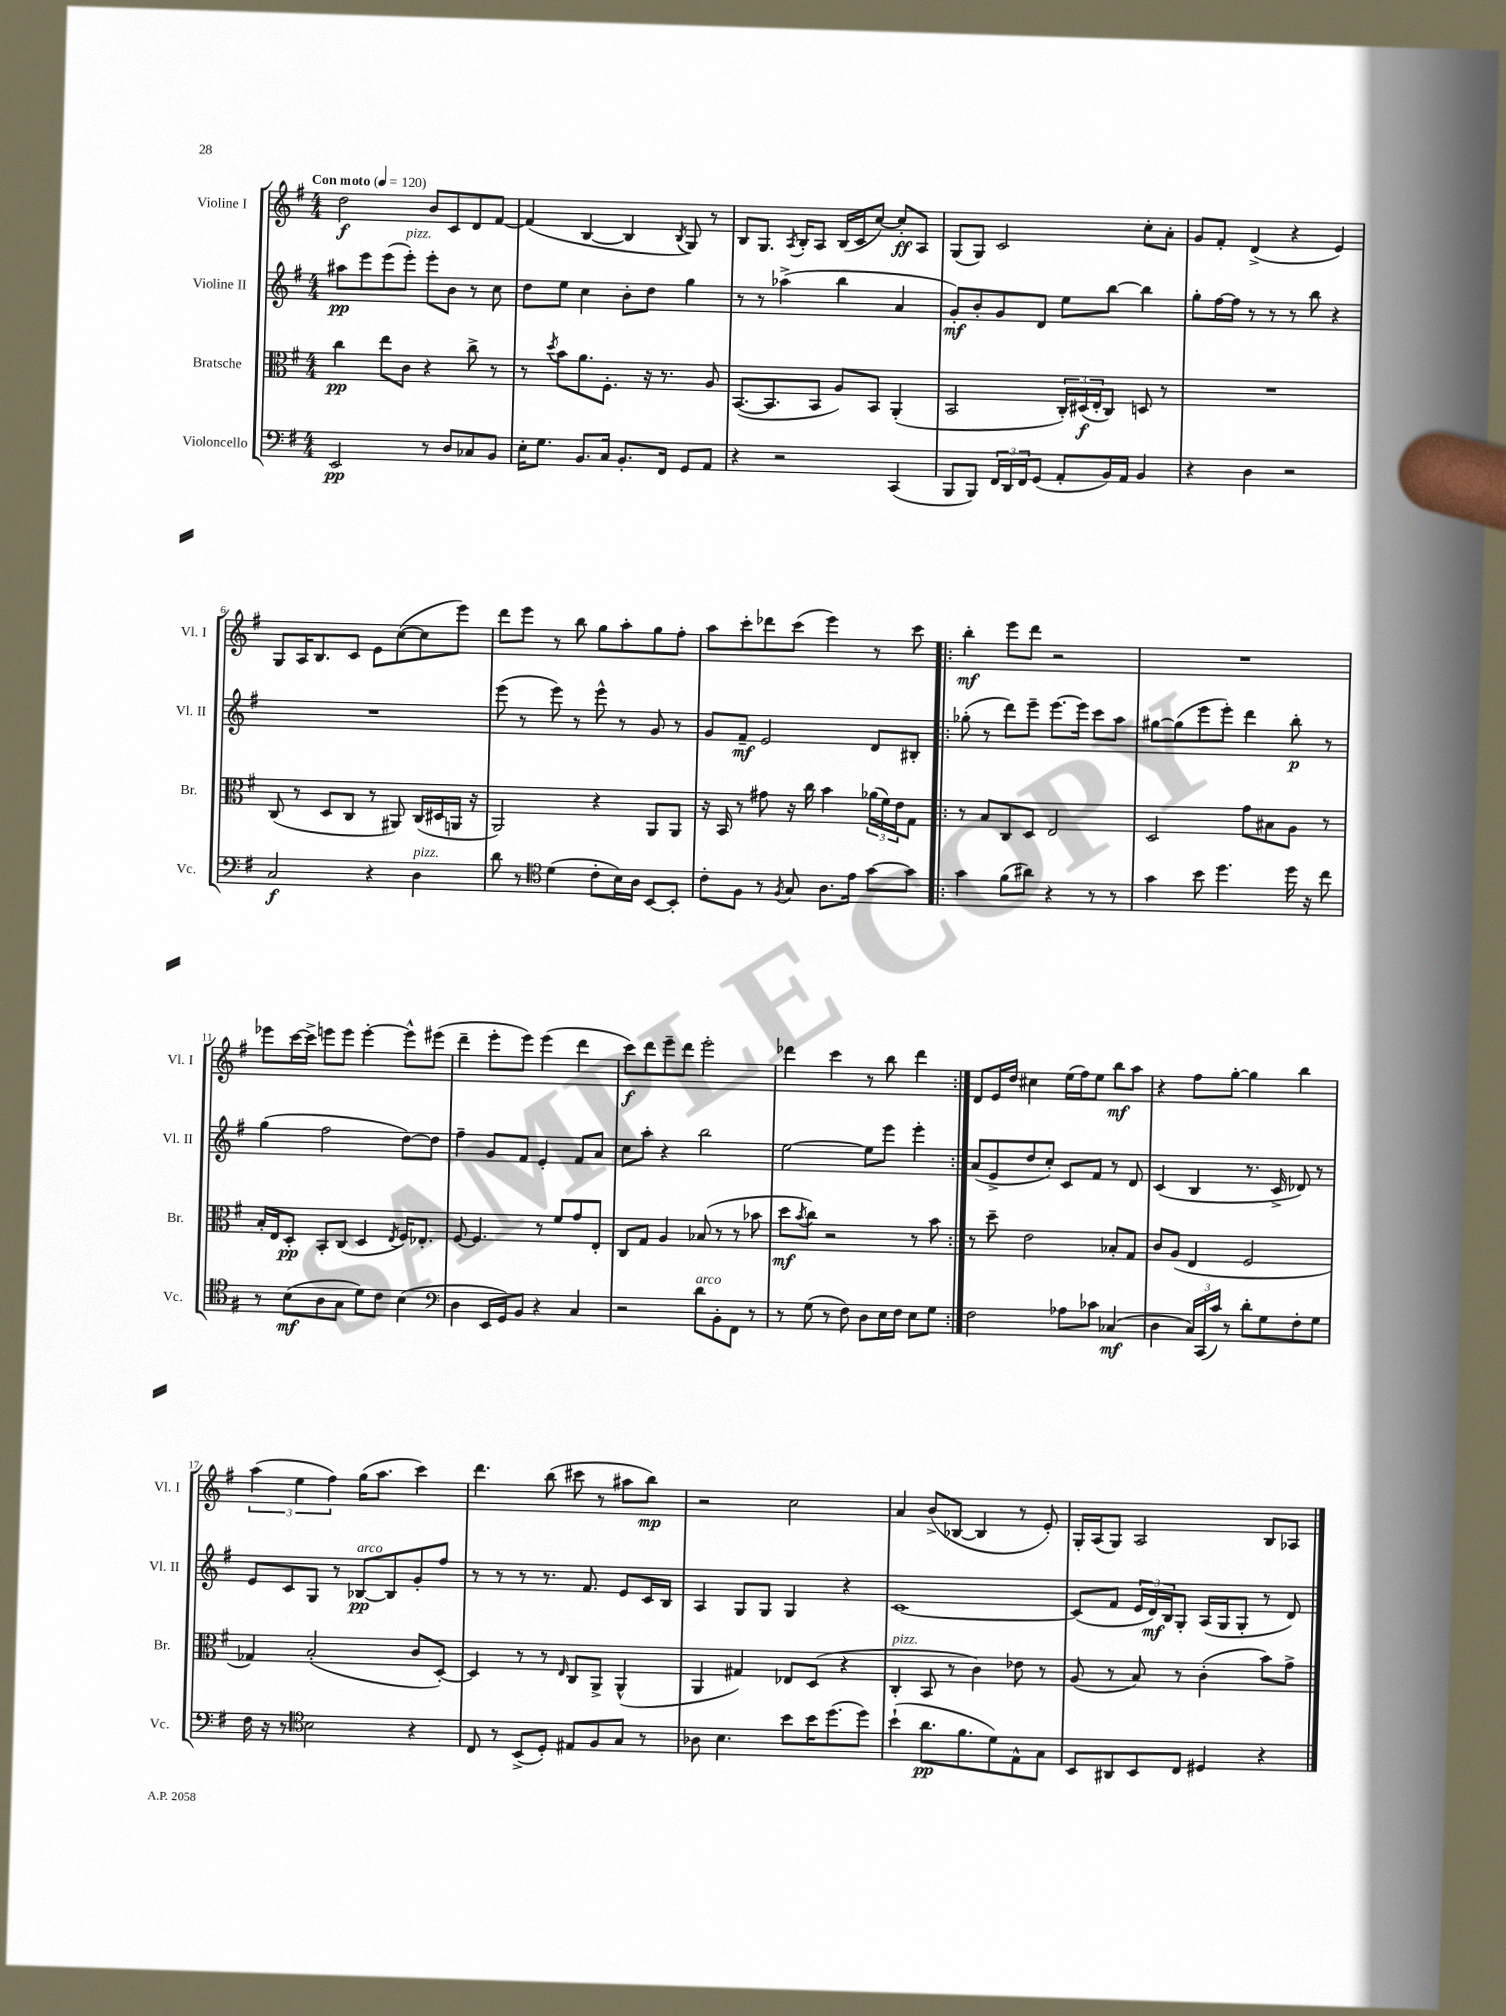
<<
\new StaffGroup <<
\new Staff = "s0" \with { instrumentName = "Violine I" shortInstrumentName = "Vl. I" } {
    \clef treble \key g \major \numericTimeSignature \time 4/4 \tempo "Con moto" 4 = 120
    d''2\f b'8 c'8 d'8 fis'8~ |
    fis'4( b4~ b4 \acciaccatura { b8 } g8) r8 |
    b8 g8. \acciaccatura { a8 } b16-. a8 b16( c'16 c''8~) c''8-.\ff a8 |
    g8( g8) c'2 c''8-. a'8-. |
    g'8 fis'8-. d'4->( r4 e'4) |
    g8 a16 b8. c'8 e'8 c''8~( c''8 e'''8) |
    d'''8 e'''8 r8 b''8 g''8 a''8-. g''8 fis''8-. |
    a''8 c'''8-. des'''8 c'''8( e'''4) r8 c'''8 |
    \repeat volta 2 { b''4-.\mf e'''8 d'''8 r2 |
    R1 |
    ees'''8 c'''16~ c'''16-> e'''8 e'''8 e'''4~-. e'''8-^ eis'''8( |
    d'''4-- e'''8-. e'''8) e'''4( d'''4 |
    c'''8\f) d'''8 e'''8-- d'''8 e'''2-. |
    des'''4 c'''4 r8 b''8 des'''4 | }
    d'8 e'16 d''16 cis''4 e''16( fis''16) e''8 b''8\mf a''8 |
    r4 fis''8 g''8~-. g''4 b''4 |
    \tuplet 3/2 { a''4( e''4 fis''4) } g''16( a''8. c'''4) |
    d'''4. b''8( cis'''8 r8 ais''8 b''8\mp) |
    r2 c''2 |
    a'4 b'8->( bes8~ bes4 r8 e'8-.) |
    g16-. a16( g8) a2 b8 aes8 \bar "|." |
}
\new Staff = "s1" \with { instrumentName = "Violine II" shortInstrumentName = "Vl. II" } {
    \clef treble \key g \major \numericTimeSignature \time 4/4
    ais''8\pp e'''8 e'''8( e'''8-.^\markup { \italic "pizz." }) e'''8-. b'8 r8 c''8 |
    d''8 e''8 c''4 b'8-. d''8 g''4 |
    r8 r8 aes''4->( b''4 a'4 |
    g'8-.\mf) b'8-. g'8 d'8 e''8 b''8~ b''4 |
    g''8-. fis''16~ fis''16 r8 r8 r8 b''8 r4 |
    R1 |
    e'''8( r8 e'''8) r8 e'''8-^ r8 g'8 r8 |
    g'8 fis'8--\mf e'2 d'8 bis8-. |
    \repeat volta 2 { ges''8-.( r8 d'''8) e'''8-- e'''8.~ e'''16 c'''8 a''8 |
    gis''8~ gis''8( e'''8 e'''8-.) d'''4 b''8-.\p r8 |
    g''4( fis''2 d''8~) d''8 |
    fis''4-- g'8 fis'8 e'4-. fis'8 a'8 |
    c''8 a''8-. r4 b''2 |
    e''2~ e''8 e'''8 e'''4-. | }
    a'8( e'8-> d''8 c''8-.) c'8 fis'8 r8 d'8 |
    c'4( b4 r8. c'16-> des'8) r8 |
    e'8 c'8 g8 r8 bes8~\pp^\markup { \italic "arco" } bes8 g'8-. fis''8 |
    r8 r8 r8 r8. fis'8. e'8 c'16 b16 |
    a4 g8 g8 g4 r4 |
    c'1~ |
    c'8( fis'8 \tuplet 3/2 { e'16 d'16\mf) b16 } g8-. a16( g16 g8-. r8 d'8) \bar "|." |
}
\new Staff = "s2" \with { instrumentName = "Bratsche" shortInstrumentName = "Br." } {
    \clef alto \key g \major \numericTimeSignature \time 4/4
    c''4\pp e''8 c'8 r4 c''8-> r8 |
    r8 \acciaccatura { d''8 } b'8 a'8. fis8.-. r16 r8. a8 |
    b,8.~( b,8. b,8 a8) b,8 a,4-.( |
    b,2 \tuplet 3/2 { c16-.) dis16\f( e16-. } c8) d8 r8 |
    R1 |
    c8( r8 d8 c8 r8 ais,8) c16( dis16 a,16 r16 |
    a,2) r4 a,8 a,8 |
    r16 b,16 r8 gis'8 r16 c''16 b'4 \tuplet 3/2 { aes'16( fis'16) e'16 } g8 |
    \repeat volta 2 { r8 b8 c8 d8 e2 |
    d2 g'8 bis8 a8 r8 |
    b16-. e16 d8-.\pp b,8-. c8( d4 \acciaccatura { e8 } fis16) ees8.-. |
    fis8~ fis4. r8 fis'8 g'8 e8-. |
    c8 g8 a4 bes8( r8 r8 bes'8 |
    d''8\mf \acciaccatura { b'8 } c''8) r2 r8 b'8 | }
    r8 d''8-- e'2 bes8-. g8 |
    c'8 a8( e4 fis2 |
    ges4) b2-.( c'8 d8~-.) |
    d4 r8 r8 \grace { e16 } c8 a,8-> a,4-^( |
    a,4 gis4) ees8 d8( r4 |
    c4-.^\markup { \italic "pizz." } b,8 r8 c'4) ees'8 r8 |
    a8( r8 b8) r8 c'4-.( b'8) g'8-> \bar "|." |
}
\new Staff = "s3" \with { instrumentName = "Violoncello" shortInstrumentName = "Vc." } {
    \clef bass \key g \major \numericTimeSignature \time 4/4
    e,2\pp r8 d8 ces8 b,8 |
    e16-. g8. b,8. c16 b,8.-. fis,16 g,8 a,8 |
    r4 r2 c,4( |
    b,,8 b,,8) \tuplet 3/2 { fis,16 d,16 fis,16 } g,8( a,8-. b,16) a,16 b,4 |
    r4 d4 r2 |
    c2\f r4 d4^\markup { \italic "pizz." } |
    d'8 r8 \clef tenor d'4( c'8-. b16) a16 b,8~ b,8-. |
    c'8-. fis8 r8 \acciaccatura { fis8 } g8 a8. e'16 g'8~ g'8 |
    \repeat volta 2 { g'4 fis'8( ais'8) r4 r8 r8 |
    g'4 b'8 d''4. d''16 r16 c''8 |
    r8 b8\mf( a8 g8 d'8) c'8 b4( |
    \clef bass d4 e,16 g,16) b,8 r4 c4 |
    r2 d'8^\markup { \italic "arco" } b,8-. fis,8 r8 |
    r8 g8( r8 fis8) d8 e16 fis16 e8 g8 | }
    fis2 aes8 ces'8 ces4\mf( |
    d4 \tuplet 3/2 { c16) c,16( c'16) } r8 d'8-. g8 fis8-. g8 |
    fis16 r16 r8 \clef tenor b2 r4 |
    c8 r8 b,8->( d8-.) eis8 fis8 g8 r8 |
    aes8 b4. b'8 b'16 d''8.( d''8) |
    b'4-!( a'8.\pp fis'8. d'8) e8-^ g8 |
    b,8 ais,8 b,8 c8 dis4 r4 \bar "|." |
}
>>
>>
